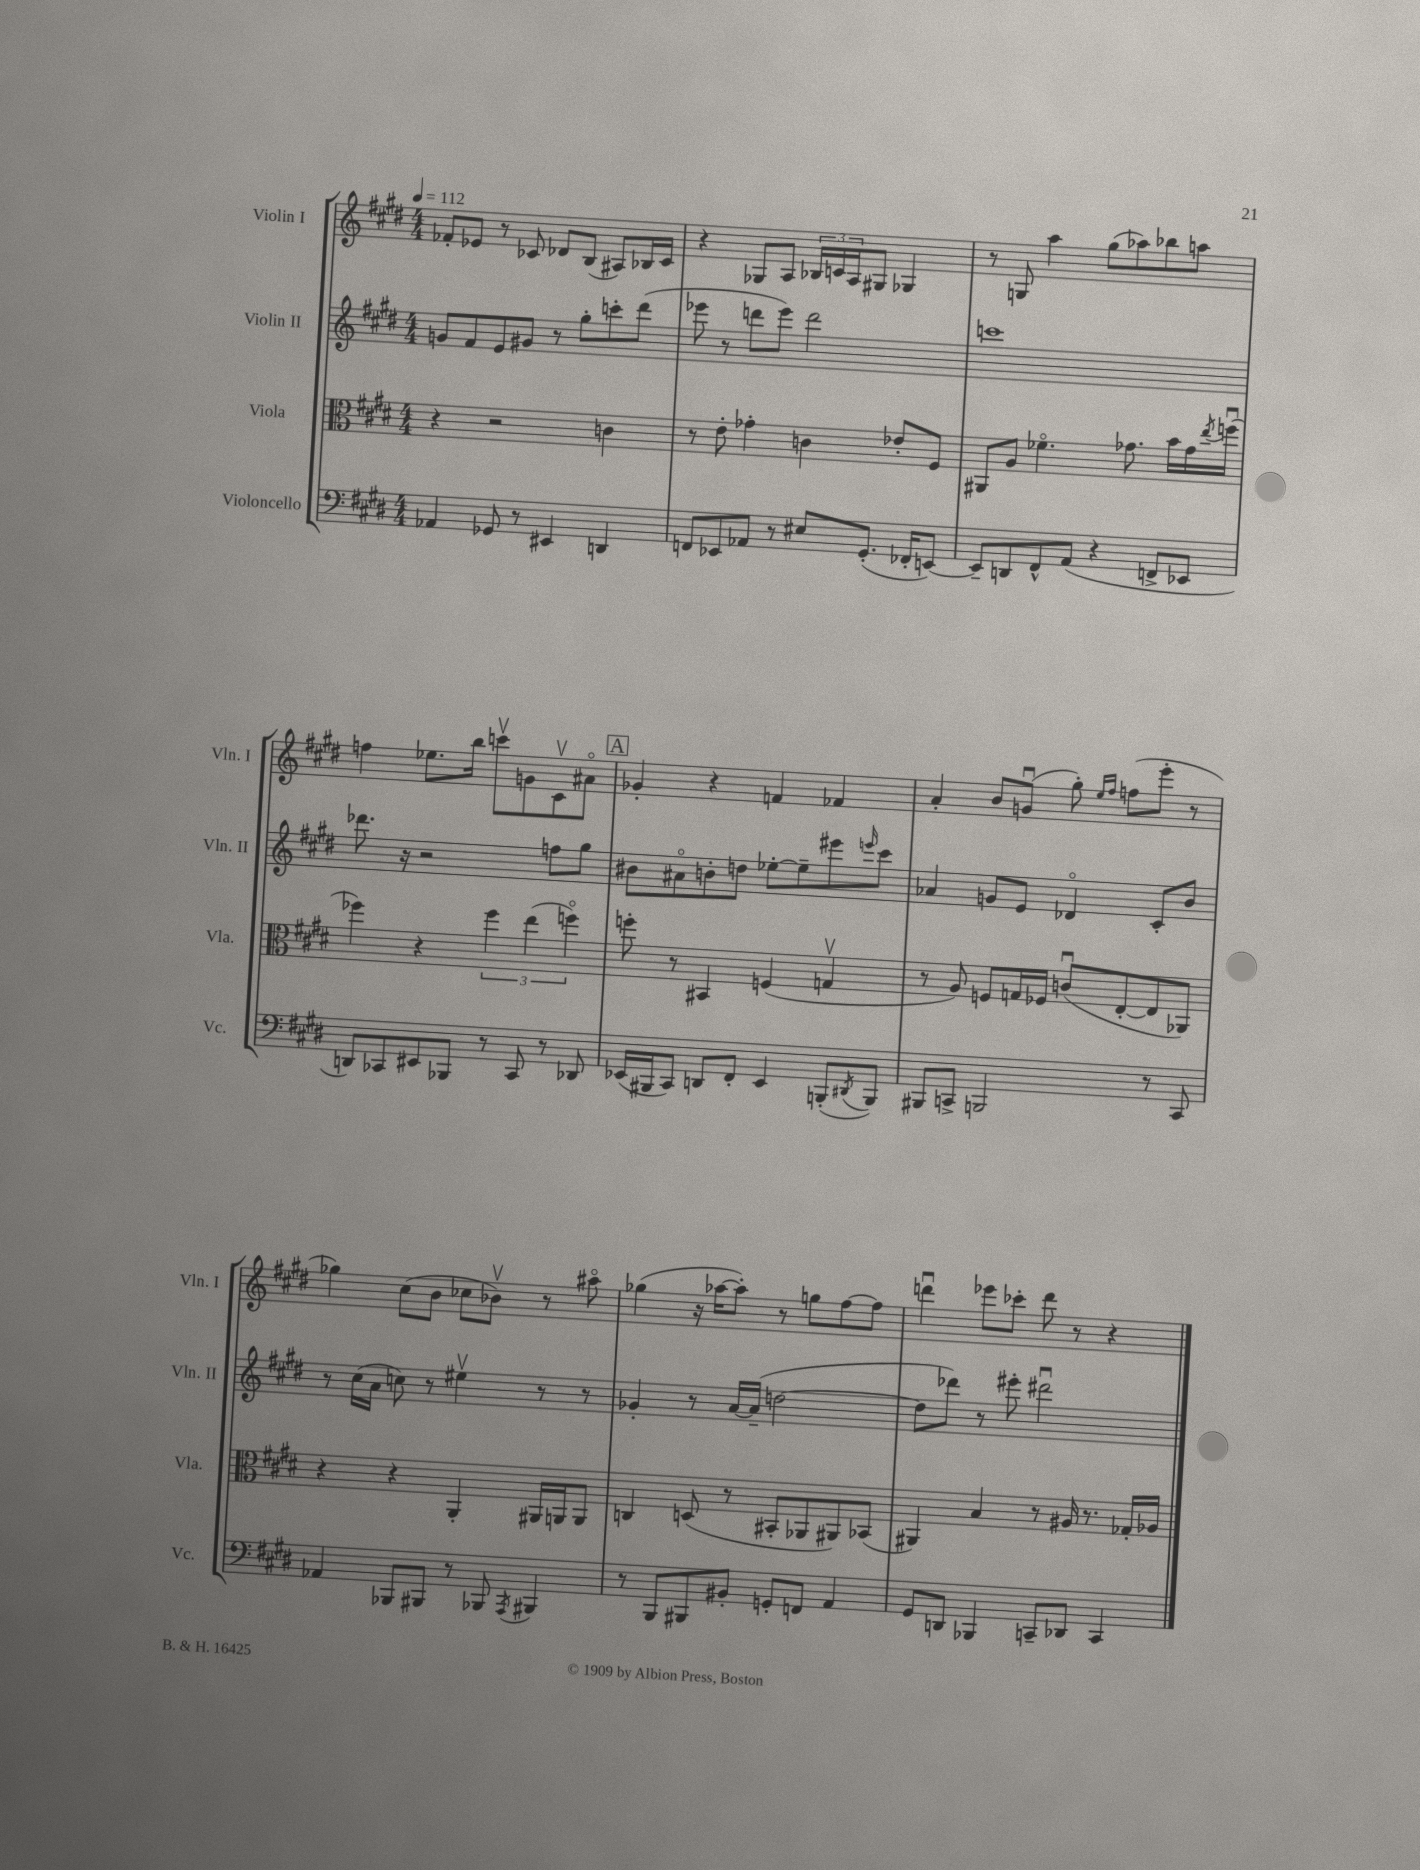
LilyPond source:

<<
\new StaffGroup <<
\new Staff = "s0" \with { instrumentName = "Violin I" shortInstrumentName = "Vln. I" } {
    \clef treble \key e \major \numericTimeSignature \time 4/4 \tempo 4 = 112
    fes'8-. ees'8 r8 ces'8 des'8 b8( ais8) bes16 ces'16 |
    r4 ges8 a8 \tuplet 3/2 { bes16 c'16 a16 } gis8 ges4 |
    r8 g8 a''4 gis''8( aes''8) bes''8 a''8 |
    f''4 ees''8. b''16 c'''8\upbow g'8 cis'8\upbow ais'8\flageolet |
    \mark \markup { \box "A" } ges'4-. r4 f'4 fes'4 |
    a'4-. b'8 g'8\downbow( gis''8-.) \grace { e''16 fis''16 } f''8( e'''8-. r8 |
    ges''4) cis''8( b'8 ces''8 bes'8\upbow) r8 ais''8\flageolet |
    ges''4( r16 aes''16~ aes''8-.) r8 g''8 fis''8~ fis''8 |
    d'''4\downbow ees'''8 ces'''8-. d'''8 r8 r4 \bar "|." |
}
\new Staff = "s1" \with { instrumentName = "Violin II" shortInstrumentName = "Vln. II" } {
    \clef treble \key e \major \numericTimeSignature \time 4/4
    g'8 fis'8 e'8 gis'8 r8 gis''8-. c'''8-. dis'''8( |
    ees'''8 r8 d'''8 ees'''8) d'''2 |
    c'''1 |
    des'''8. r16 r2 f''8 gis''8 |
    \mark \markup { \box "A" } bis'8 ais'8\flageolet b'8-. d''8 ees''8~-. ees''8-- eis'''8 \grace { e'''16 } cis'''8 |
    aes'4 g'8 e'8 des'4\flageolet cis'8-. b'8 |
    r8 cis''16( a'16 c''8) r8 eis''4\upbow r8 r8 |
    ges'4-. r8 a'16~ a'16--( d''2~ |
    d''8 des'''8) r8 eis'''8-. dis'''2\downbow \bar "|." |
}
\new Staff = "s2" \with { instrumentName = "Viola" shortInstrumentName = "Vla." } {
    \clef alto \key e \major \numericTimeSignature \time 4/4
    r4 r2 c'4 |
    r8 e'8-. ges'4-. c'4 ees'8-. fis8 |
    ais,8 a8 fes'4.\flageolet ges'8. b'16 ges'16 \acciaccatura { e''8 } f''16\downbow( |
    fes''4) r4 \tuplet 3/2 { fes''4 e''4( f''4\flageolet) } |
    \mark \markup { \box "A" } f''8-. r8 bis,4 f4( g4\upbow |
    r8 a8) f8 g16 fes16 c'8\downbow( e8~-. e8 aes,8) |
    r4 r4 a,4-. ais,16 a,16 a,8 |
    c4 d8( r8 bis,8-. aes,8 ais,8) bes,8( |
    ais,4) b4 r8 ais16 r8. ges16-. aes16 \bar "|." |
}
\new Staff = "s3" \with { instrumentName = "Violoncello" shortInstrumentName = "Vc." } {
    \clef bass \key e \major \numericTimeSignature \time 4/4
    aes,4 ges,8 r8 eis,4 d,4 |
    f,8 ees,8 aes,8 r8 eis8 gis,8.-.( fes,16-. e,8~) |
    e,8-- d,8 fis,8-^ a,8( r4 f,8-> ees,8 |
    d,8) ces,8 eis,8 bes,,8 r8 ces,8 r8 des,8 |
    \mark \markup { \box "A" } ees,16( bis,,16 cis,8) d,8 fis,8-. ees,4 b,,8-.( \acciaccatura { dis,8 } b,,8) |
    bis,,8 c,8-> b,,2 r8 c,8 |
    aes,4 bes,,8 bis,,8 r8 bes,,8 \acciaccatura { a,,8 } bis,,4 |
    r8 b,,8 bis,,8 bis,8-. g,8-. f,8 a,4 |
    gis,8 d,8 bes,,4 c,8-- des,8 c,4 \bar "|." |
}
>>
>>
\layout { \context { \Score \remove "Bar_number_engraver" } }
